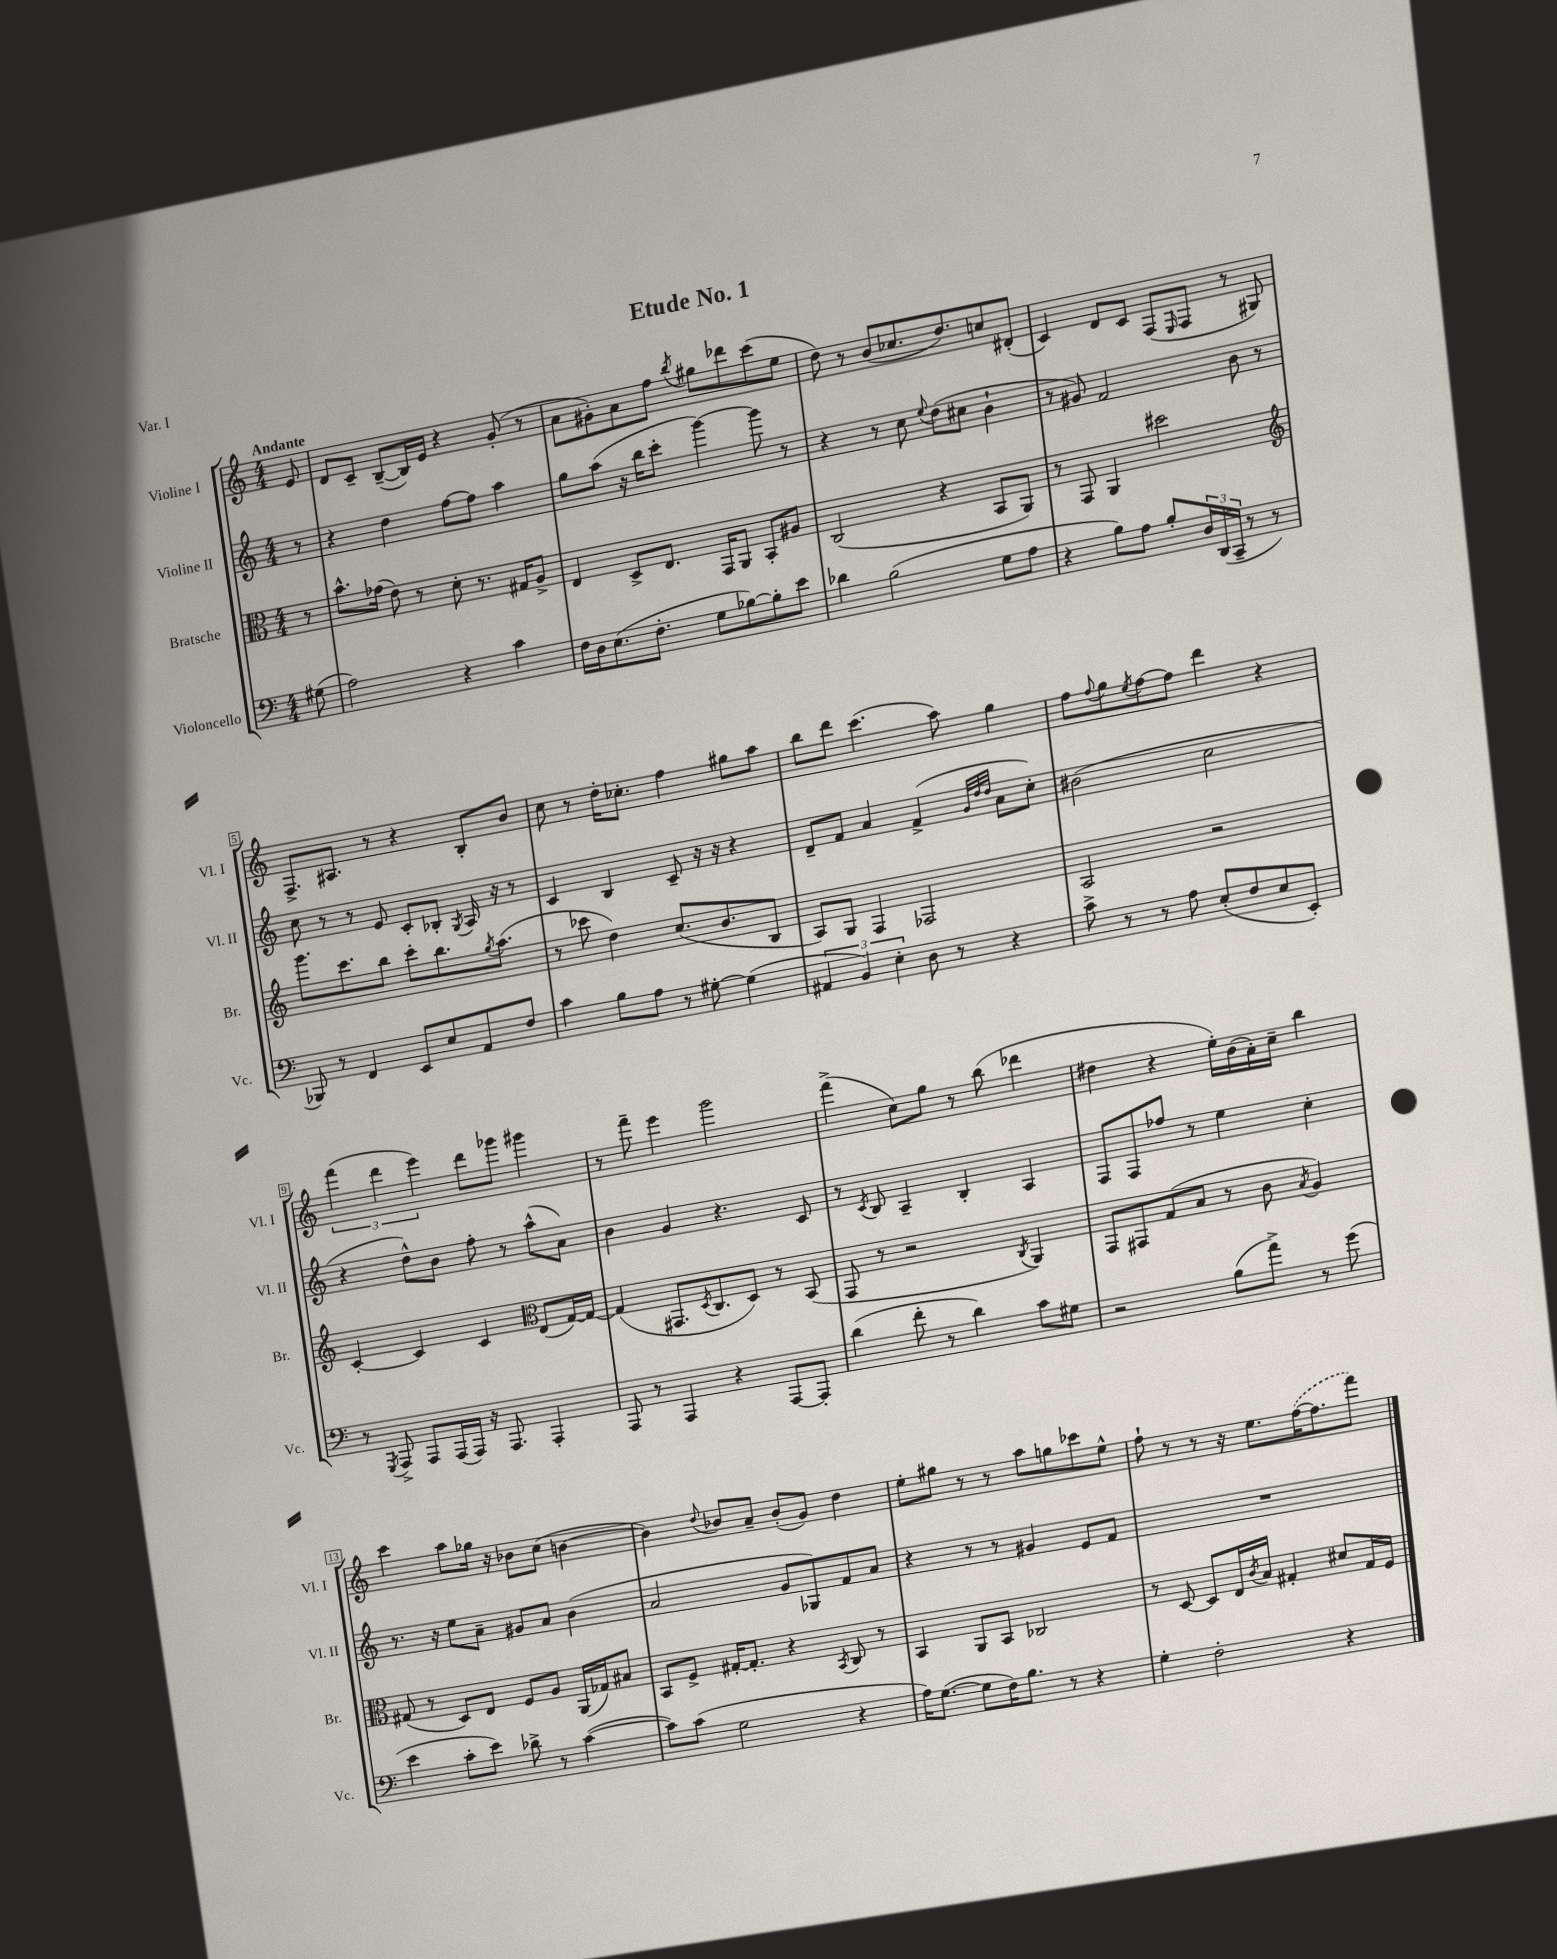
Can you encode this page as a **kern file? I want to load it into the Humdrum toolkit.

**kern	**kern	**kern	**kern
*staff4	*staff3	*staff2	*staff1
*clefF4	*clefC3	*clefG2	*clefG2
*k[]	*k[]	*k[]	*k[]
*M4/4	*M4/4	*M4/4	*M4/4
(8G#\	8r	8r	8e/
=	=	=	=
2A\)	8.b^^\L	4r	8d/L
.	.	.	8c~/J
.	(16g-\Jk	.	.
.	8e\)	4dd\	([8B~/L
.	8r	.	16B/]L)
.	.	.	16e/JJ
4r	8d'\	[8ff\L	4r
.	8.r	8ff\]J	.
4c\	.	4aa\	(8g'/
.	16G#/LK	.	.
.	8A^/J	.	8r
=	=	=	=
16F\LL	4E/	8gg\L	8a\L
16D\J	.	.	.
(8.E\	.	(8aa\J	8g#'\)
.	8D^/L	16r	8a\
8.F'\J	.	16bb\LK	.
.	8.E/J	8ccc'\J	8ff\J
.	.	.	8qbb/
8G\L	.	[4ggg\)	8gg#\L
.	16GG/LK	.	.
[8B-\)	8AA/J	.	8ddd-\
8B-'\]	8BB'/L	8ggg\]	(8ccc\
8e\J	8A#/J	8r	8ee\J
=	=	=	=
4d-\	(2C/	4r	8dd\)
.	.	.	8r
(2B\	.	8r	(8b/L
.	.	8cc\	8.cc-/
.	.	8qqee/	.
.	4r	(8dd\L	.
.	.	.	8.dd/)
.	.	8cc#\J	.
8G\L	8BB/L	4b`\	8cc/
8A\J	8AA/J)	.	(8d#'/J
=	=	=	=
4r	8r	8r	4c/)
.	8GG/	8g#/)	.
8B\L)	4AA/	2f/	8d/L
8A\J	.	.	8c/J
8B'/L	2dd#\	.	(8F/L
.	.	.	16qqE/
24D/L	.	.	8F/J
(24DD/	.	.	.
24CC~/JJ	.	.	.
8r	.	8b\	8r
8r	.	8r	8G#/)
=	=	=	=
*	*clefG2	*	*
8BBB-/)	8.ggg\L	8cc\	8.F^/L
8r	.	8r	.
.	8.ccc\	.	8.A#/J
4FF/	.	8r	.
.	8bb\J	8e/	8r
8EE/L	8ccc'\L	8c'/L	4r
8E/	8.bb\	8B-'/J	.
.	.	8qG/	.
8AA/	.	16A/	8B'/L
.	8qgg/	.	.
.	(8.aa\J	16r	.
8F/J	.	8r	8b/J
=	=	=	=
4c\	8r	4c/	8cc\
.	8ccc-\	.	8r
8B\L	4dd\)	4B/	16dd'\LK
.	.	.	8.cc-'\J
8A\J	.	.	.
8r	(8.cc/L	8c~/	4ff\
[8G#'\	.	16r	.
.	8.b/	16r	.
(4G#\]	.	4r	8gg#\L
.	8B/J	.	8aa\J
=	=	=	=
6AA#/	8A/L)	8d~/L	8bb\L
.	8G/J	8f/J	8ddd\J
6BB/)	.	.	.
.	4F/	4a/	(4.ccc\
6E'\	.	.	.
8D\	2F-/	(4f^/	.
8r	.	.	8aa\)
.	.	32qqg/LLL	.
.	.	32qqdd/	.
.	.	32qqdd/JJJ	.
4r	.	8a\L	4gg\
.	.	8cc'\J)	.
=	=	=	=
8c^\	2A/	(2b#\	8ff\L
.	.	.	8qqff/
8r	.	.	8gg\
.	.	.	8qee/
8r	.	.	[8ff\
8A\	.	.	8ff\]J
(8E'/L	2r	2cc\	4ddd\
8F/	.	.	.
8E/	.	.	4r
8EE'/J)	.	.	.
=	=	=	=
8r	[4c'/	4r	(6fff\
8qGGG/	.	.	.
8AAA^/	.	.	.
.	.	.	6ddd\
8AAA/L	4c/]	8dd^^\L)	.
.	.	.	6eee\)
(16AAA/L	.	8b\J	.
16AAA/JJ)	.	.	.
16r	4c/	8ff'\	8ddd\L
8.AAA/	.	.	.
.	.	8r	8ggg-\J
*	*clefC3	*	*
4AAA'/	(8E/L	(8aa^^\L	4ggg#\
.	[16G/L)	8a\J)	.
.	16G/_JJ	.	.
=	=	=	=
8AAA/	(4G/]	4b\	8r
8r	.	.	8fff~\
4AAA/	8.GG#/L	4g/	4eee\
.	8qD/	.	.
.	8.C/	.	.
4r	.	4.r	2ggg\
.	8D/J)	.	.
[8AAA/L	8r	.	.
8AAA'/]J	(8BB/	8c/	.
=	=	=	=
(4d\	8GG/	8r	(4fff^\
.	.	8qc/	.
.	8r	8B/	.
8f'\	2r	4A~/	8cc\L)
8r	.	.	8gg\J
4d\)	.	4B'/	8r
.	.	.	(8bb\
.	8qC/	.	.
8c\L	4AA/)	4A/	4ddd-\
8G#\J	.	.	.
=	=	=	=
2r	8GG/L	8F/L	4dd#\
.	8GG#/	8F/	.
.	(8G/	8ff-/J	4r
.	8B/J	8r	.
(8B\L	8r	4ee\	16ee'\LL)
.	.	.	(16b\
8a^\J)	8c\	.	16a'\)
.	.	.	16cc~\JJ
.	8qB/	.	.
8r	4A/)	4cc'\	4bb\
(8g\	.	.	.
=	=	=	=
4e\	(8G#/	8.r	4ccc\
.	8r	.	.
.	.	16r	.
8c'\L	8D/L)	8ee\L	8aa\L
8e\J)	8E/J	8a~\J	16gg-\Jk
.	.	.	16r
8d-^\	8F/L	8g#/L	8b-\L
8r	8A/J	8a/J	(8cc\J
([4c\	(16AA/LL	(4b\	[4b\
.	16G-/J)	.	.
.	8B#/J	.	.
=	=	=	=
8c\]L)	8BB/L	2a/	4b\])
(8c\J	8F^/J	.	.
.	.	.	8qqdd/
2G\	[16G#'/LK	.	8b-/L
.	8.G#'/]J	.	.
.	.	.	8a~/J
.	4r	8g/L	(8b-'/L
.	.	8G-/)	8g/J)
.	8qBB/	.	.
4r	8C/	8f/	4dd\
.	8r	8a/J	.
=	=	=	=
16A\LK)	4BB/	4r	8ee'\L
([8.G\J	.	.	.
.	.	.	8gg#\J
8G\]L	8AA/L	8r	8r
16F\K)	8BB/J	8r	8r
8.B\J	.	.	.
.	2C-/	4g#/	8aa\L
8r	.	.	8gg\
4r	.	8e/L	8ccc-\
.	.	8f/J	8ee^^\J
=	=	=	=
4G'\	8r	1r	8ff`\
.	[8D/	.	8r
2F'\	8D/]L	.	8r
.	16E/L	.	16r
.	8qc/	.	.
.	16B/JJ	.	8.ee\L
.	4G#'/	.	.
.	.	.	([16ff\K
.	.	.	8.ff\]
4r	8d#/L	.	.
.	16G#/L	.	8fff\J)
.	16F/JJ	.	.
==	==	==	==
*-	*-	*-	*-
